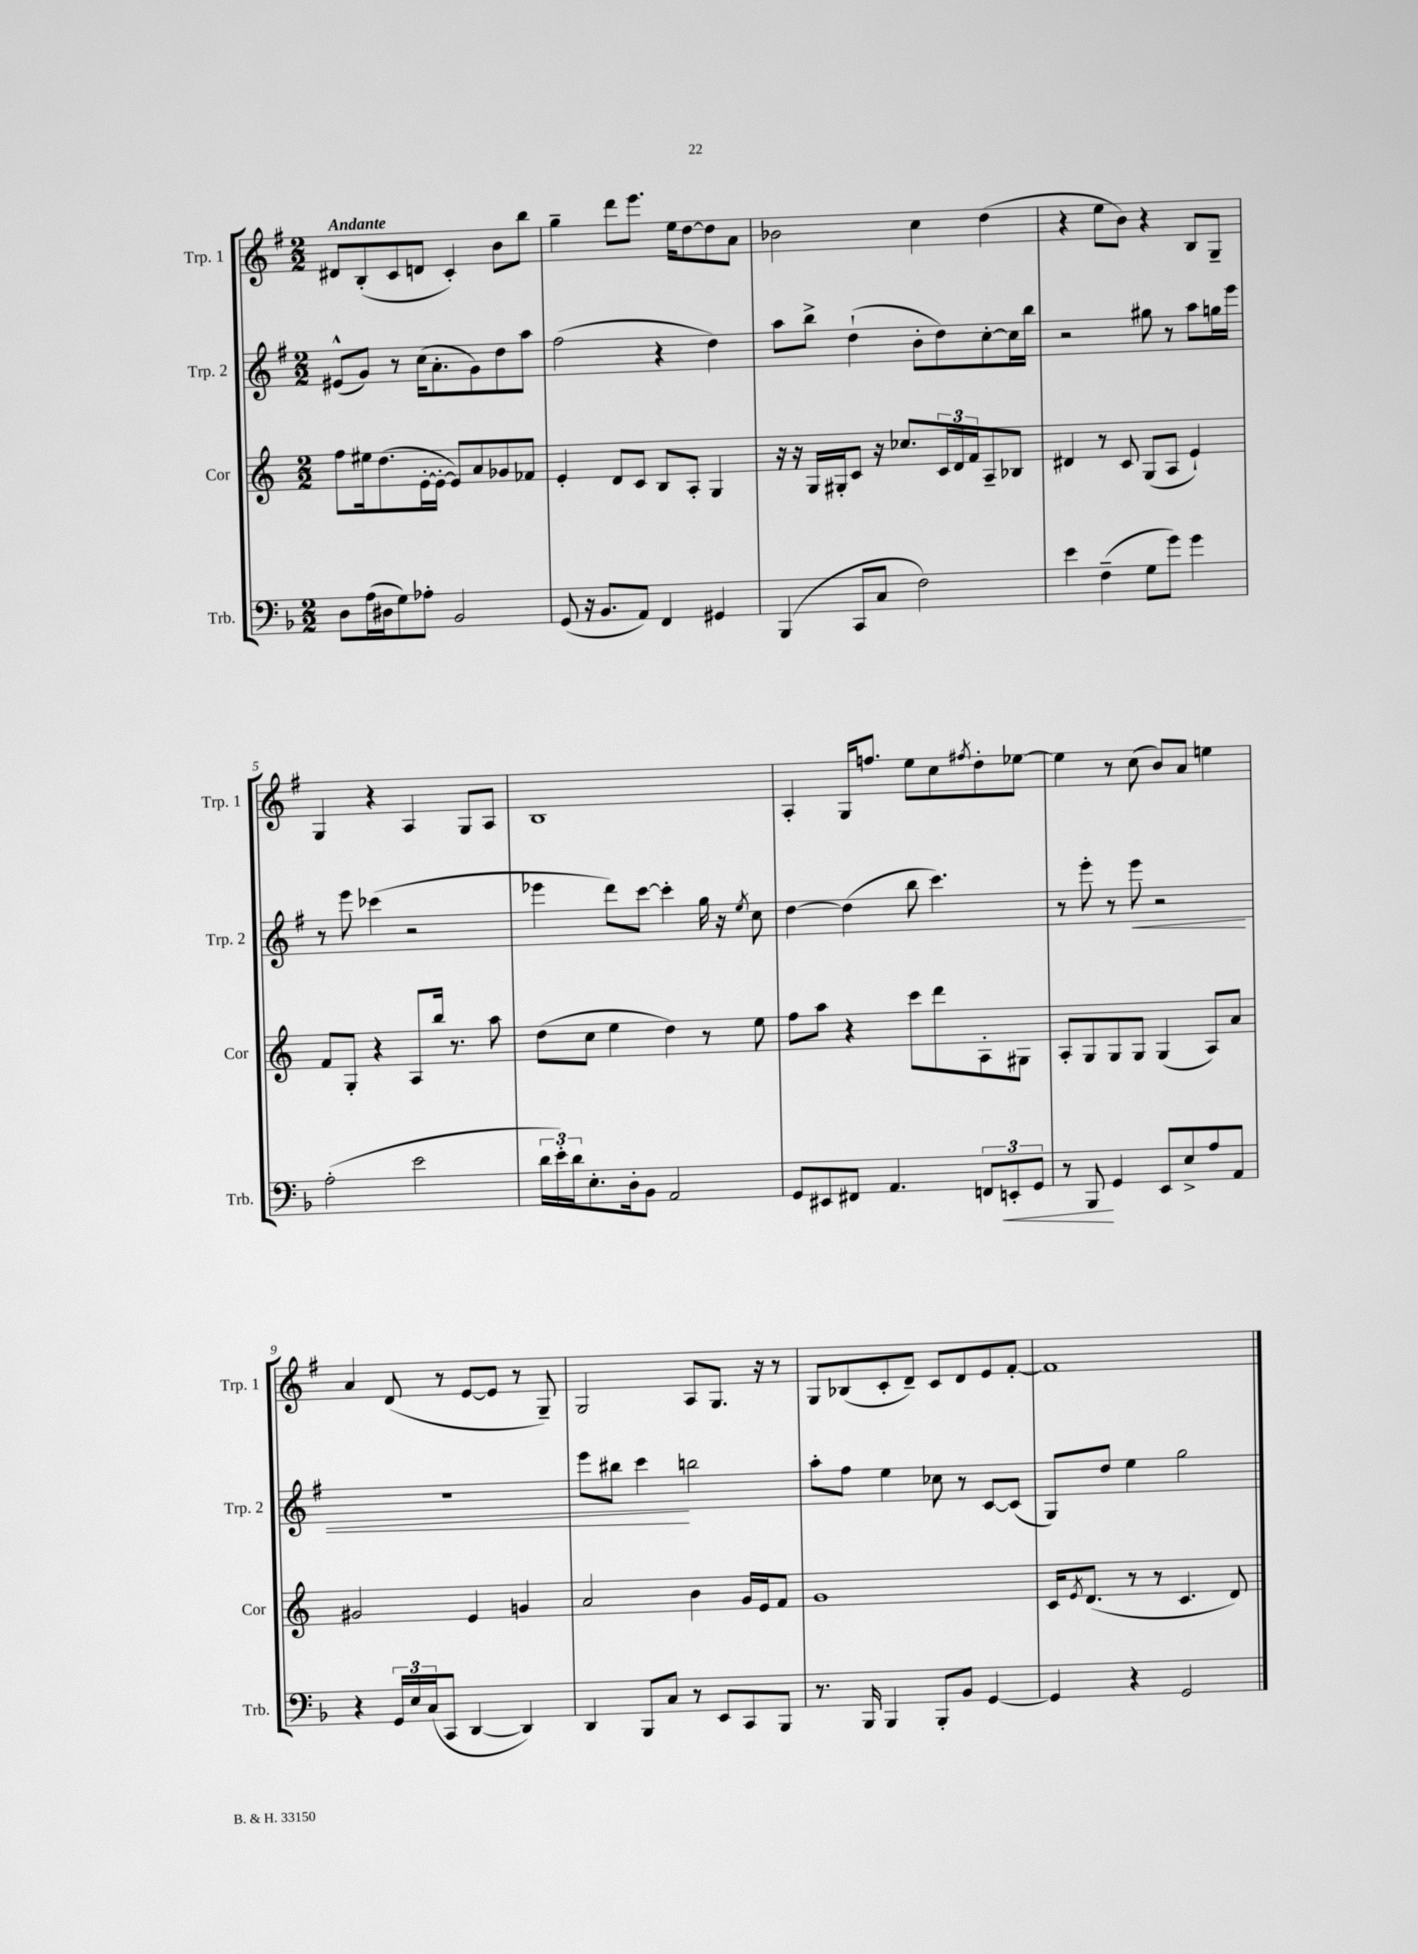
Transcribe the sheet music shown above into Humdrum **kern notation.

**kern	**kern	**kern	**kern
*staff4	*staff3	*staff2	*staff1
*clefF4	*clefG2	*clefG2	*clefG2
*k[b-]	*k[]	*k[f#]	*k[f#]
*M2/2	*M2/2	*M2/2	*M2/2
8D	8ff	(8e#^^	8d#
(16A	16ee#	8g)	(8B'
16D#	(8.dd	.	.
8G)	.	8r	8c
8A-'	[16e'	(16cc	8d
.	16e'_	8.a'	.
2BB-	8e])	.	4c')
.	8a	8g)	.
.	8g-	8dd	8b
.	8f-	8aa	8bb
=	=	=	=
(8GG	4e'	(2ff#	4gg~
16r	.	.	.
8.BB-	.	.	.
.	8d	.	8ddd
8AA)	8c	.	8.eee
4FF	8B	4r	.
.	.	.	16ee
.	8A'	.	[8dd
4GG#	4G	4dd)	8dd]
.	.	.	8a
=	=	=	=
(4BBB-	16r	8aa	2b-
.	16r	.	.
.	16G	8bb^	.
.	16G#'	.	.
8CC	8c	(4dd`	.
8C	16r	.	.
.	8.cc-	.	.
2F)	.	8b'	4cc
.	24c	8dd)	.
.	24d	.	.
.	24f	.	.
.	8A~	[8cc'	(4dd
.	8B-	16cc]	.
.	.	16bb	.
=	=	=	=
4e	4d#	2r	4r
(4F~	8r	.	8ee
.	8c	.	8b)
8G	(8G	8gg#	4r
8g)	8A	8r	.
4g	4e`)	8aa	8B
.	.	16gg	8G~
.	.	16eee	.
=	=	=	=
(2A'	8f	8r	4G
.	8G'	8eee	.
.	4r	(4ccc-	4r
2e	8A	2r	4A
.	16bb	.	.
.	8.r	.	.
.	.	.	8G
.	8aa	.	8A
=	=	=	=
24d	(8dd	4eee-	1B
24e')	.	.	.
24d	.	.	.
8.E'	8cc	.	.
.	4ee	8ddd)	.
16D'	.	.	.
8BB-	.	[8ccc	.
2AA	4dd)	4ccc']	.
.	8r	16gg	.
.	.	16r	.
.	.	8qee	.
.	8ee	8cc	.
=	=	=	=
8GG	8ff	[4dd	4A'
8EE#	8aa	.	.
8FF#	4r	(4dd]	16G
.	.	.	8.ff
4.AA	.	.	.
.	8ccc	8bb	8ee
.	8ddd	4.ccc)	8cc
.	.	.	8qff#
12FF	8A'	.	8dd'
12EE'	.	.	.
.	8G#	.	[8ee-
12GG	.	.	.
=	=	=	=
8r	8A'	8r	4ee-]
8BBB-	8G	8eee'	.
4GG	8G	8r	8r
.	8G	8eee	(8cc
8EE	(4G	2r	8b)
8E^	.	.	8a
8A	8A)	.	4ee
8AA	8a	.	.
=	=	=	=
4r	2g#	1r	4a
24GG	.	.	(8d
24E	.	.	.
(24C	.	.	.
8CC	.	.	8r
[4DD	4e	.	[8e
.	.	.	8e]
4DD])	4g	.	8r
.	.	.	8G~)
=	=	=	=
4DD	2a	8eee	2G
.	.	8bb#	.
8BBB-	.	4ccc	.
8C	.	.	.
8r	4b	2bb	8A
8EE	.	.	8.G
8CC	16g	.	.
.	16e	.	16r
8BBB-	8f	.	8r
=	=	=	=
8.r	1g	8aa'	8G
.	.	8ff#	(8B-
16BBB-	.	.	.
4BBB-	.	4ee	8c'
.	.	.	8d~)
8BBB-'	.	8cc-	8c
8BB-	.	8r	8d
[4GG	.	[8c	8e
.	.	(8c]	[8f#'
=	=	=	=
4GG]	16c	8G)	1f#]
.	8qe	.	.
.	(8.d	.	.
.	.	8dd	.
4r	8r	4ee	.
.	8r	.	.
2GG	4.c	2gg	.
.	8d)	.	.
==	==	==	==
*-	*-	*-	*-
